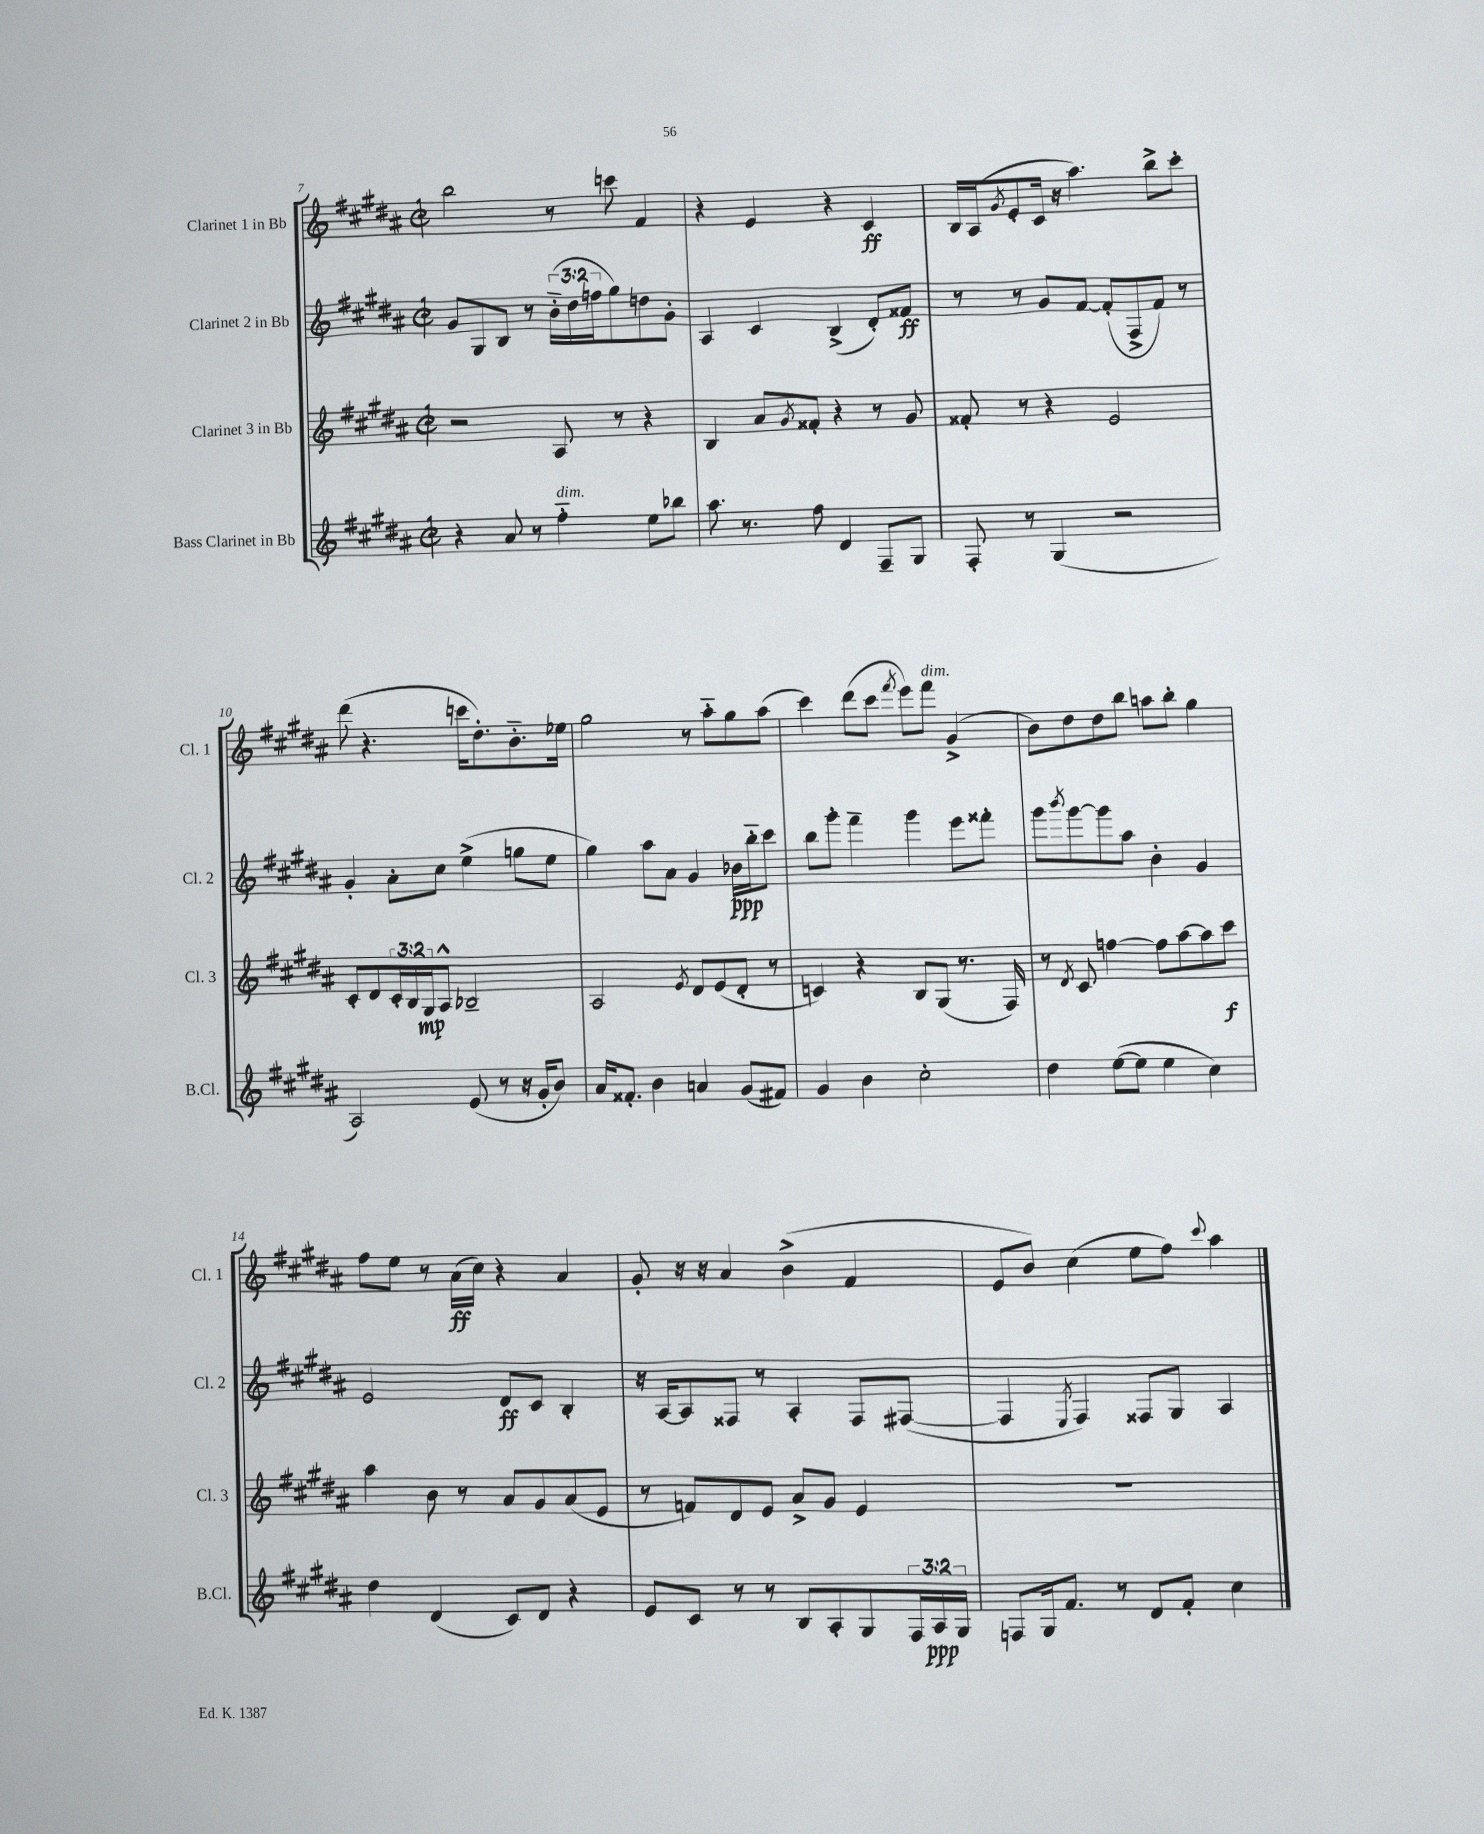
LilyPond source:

<<
\new StaffGroup <<
\new Staff = "s0" \with { instrumentName = "Clarinet 1 in Bb" shortInstrumentName = "Cl. 1" } {
    \clef treble \key b \major \defaultTimeSignature \time 2/2
    b''2 r8 c'''8 fis'4 |
    r4 e'4 r4 cis'4\ff |
    b16 ais16( \acciaccatura { gis'8 } e'8-. cis'16 r16 ais''4.) b''8-> cis'''8-. |
    dis'''8( r4. c'''16 dis''8.-.) b'8.-_ ees''16 |
    gis''2 r8 ais''8-_ gis''8 ais''8( |
    cis'''4) dis'''8( cis'''8 \acciaccatura { fis'''8 } e'''8) fis'''8^\markup { \italic "dim." } gis'4->( |
    b'8) dis''8 dis''8 b''8 a''8 b''8-. gis''4 |
    fis''8 e''8 r8 ais'16\ff( cis''16) r4 ais'4 |
    gis'8-. r16 r16 ais'4 b'4->( fis'4 |
    e'8 b'8) cis''4( e''8 fis''8) \appoggiatura { cis'''8 } ais''4 \bar "|." |
}
\new Staff = "s1" \with { instrumentName = "Clarinet 2 in Bb" shortInstrumentName = "Cl. 2" } {
    \clef treble \key b \major \defaultTimeSignature \time 2/2 \override Staff.TupletNumber.text = #tuplet-number::calc-fraction-text
    gis'8 gis8 b8 r8 \tuplet 3/2 { b'16-_( dis''16 f''16 } gis''8) d''8 gis'8-. |
    ais4 cis'4 b4->( dis'8-.) fisis'8\ff |
    r8 r8 gis'8 fis'8~ fis'8-.( fis8-> fis'8) r8 |
    gis'4-. ais'8-. cis''8 e''4->( g''8 e''8 |
    gis''4) ais''8 ais'8 gis'4 bes'16\ppp b''16-_ cis'''8 |
    b''8 gis'''8-. fis'''4-- gis'''4 e'''8 fisis'''8-. |
    gis'''8 \acciaccatura { b'''8 } gis'''8~ gis'''8 ais''8 b'4-. gis'4 |
    e'2 dis'8\ff cis'8 b4-. |
    r16 ais16~ ais8 fisis8 r8 ais4-. fisis8 fis8~( |
    fis4 \acciaccatura { e8 } fis4) fisis8 gis8 ais4 \bar "|." |
}
\new Staff = "s2" \with { instrumentName = "Clarinet 3 in Bb" shortInstrumentName = "Cl. 3" } {
    \clef treble \key b \major \defaultTimeSignature \time 2/2 \override Staff.TupletNumber.text = #tuplet-number::calc-fraction-text
    r2 ais8 r8 r4 |
    b4 ais'8 \acciaccatura { gis'8 } fisis'8-. r4 r8 gis'8 |
    fisis'8-. r8 r4 e'2 |
    cis'8-. dis'8 \tuplet 3/2 { cis'16-. b16 gis16\mp } ais8-^ bes2-- |
    ais2 \acciaccatura { e'8 } dis'8 e'8( dis'8-. r8 |
    c'4) r4 b8 gis8( r8. fis16) |
    r8 \acciaccatura { dis'8 } cis'8 f''4~ f''8 ais''8~ ais''8 cis'''8\f |
    ais''4 b'8 r8 ais'8 gis'8 ais'8( e'8 |
    r8 f'8) dis'8 e'8 ais'8-> gis'8 e'4 |
    R1 \bar "|." |
}
\new Staff = "s3" \with { instrumentName = "Bass Clarinet in Bb" shortInstrumentName = "B.Cl." } {
    \clef treble \key b \major \defaultTimeSignature \time 2/2 \override Staff.TupletNumber.text = #tuplet-number::calc-fraction-text
    r4 ais'8 r8 fis''4-_^\markup { \italic "dim." } e''8 bes''8 |
    ais''8. r8. fis''8 dis'4 fis8-- gis8 |
    fis8-. r8 gis4( r2 |
    ais2) e'8( r8 r16 gis'16-. b'8) |
    ais'16 fisis'8.-. b'4 a'4 gis'8( fis'8) |
    gis'4 b'4 cis''2-. |
    dis''4 e''8~( e''8 e''4 cis''4) |
    dis''4 dis'4( cis'8) dis'8 r4 |
    e'8 cis'8 r8 r8 b8 ais8-. gis8 \tuplet 3/2 { fis16 ais16\ppp gis16 } |
    f8 gis16 fis'8. r8 dis'8 fis'8-. cis''4 \bar "|." |
}
>>
>>
\layout { \context { \Score currentBarNumber = #7 } }
